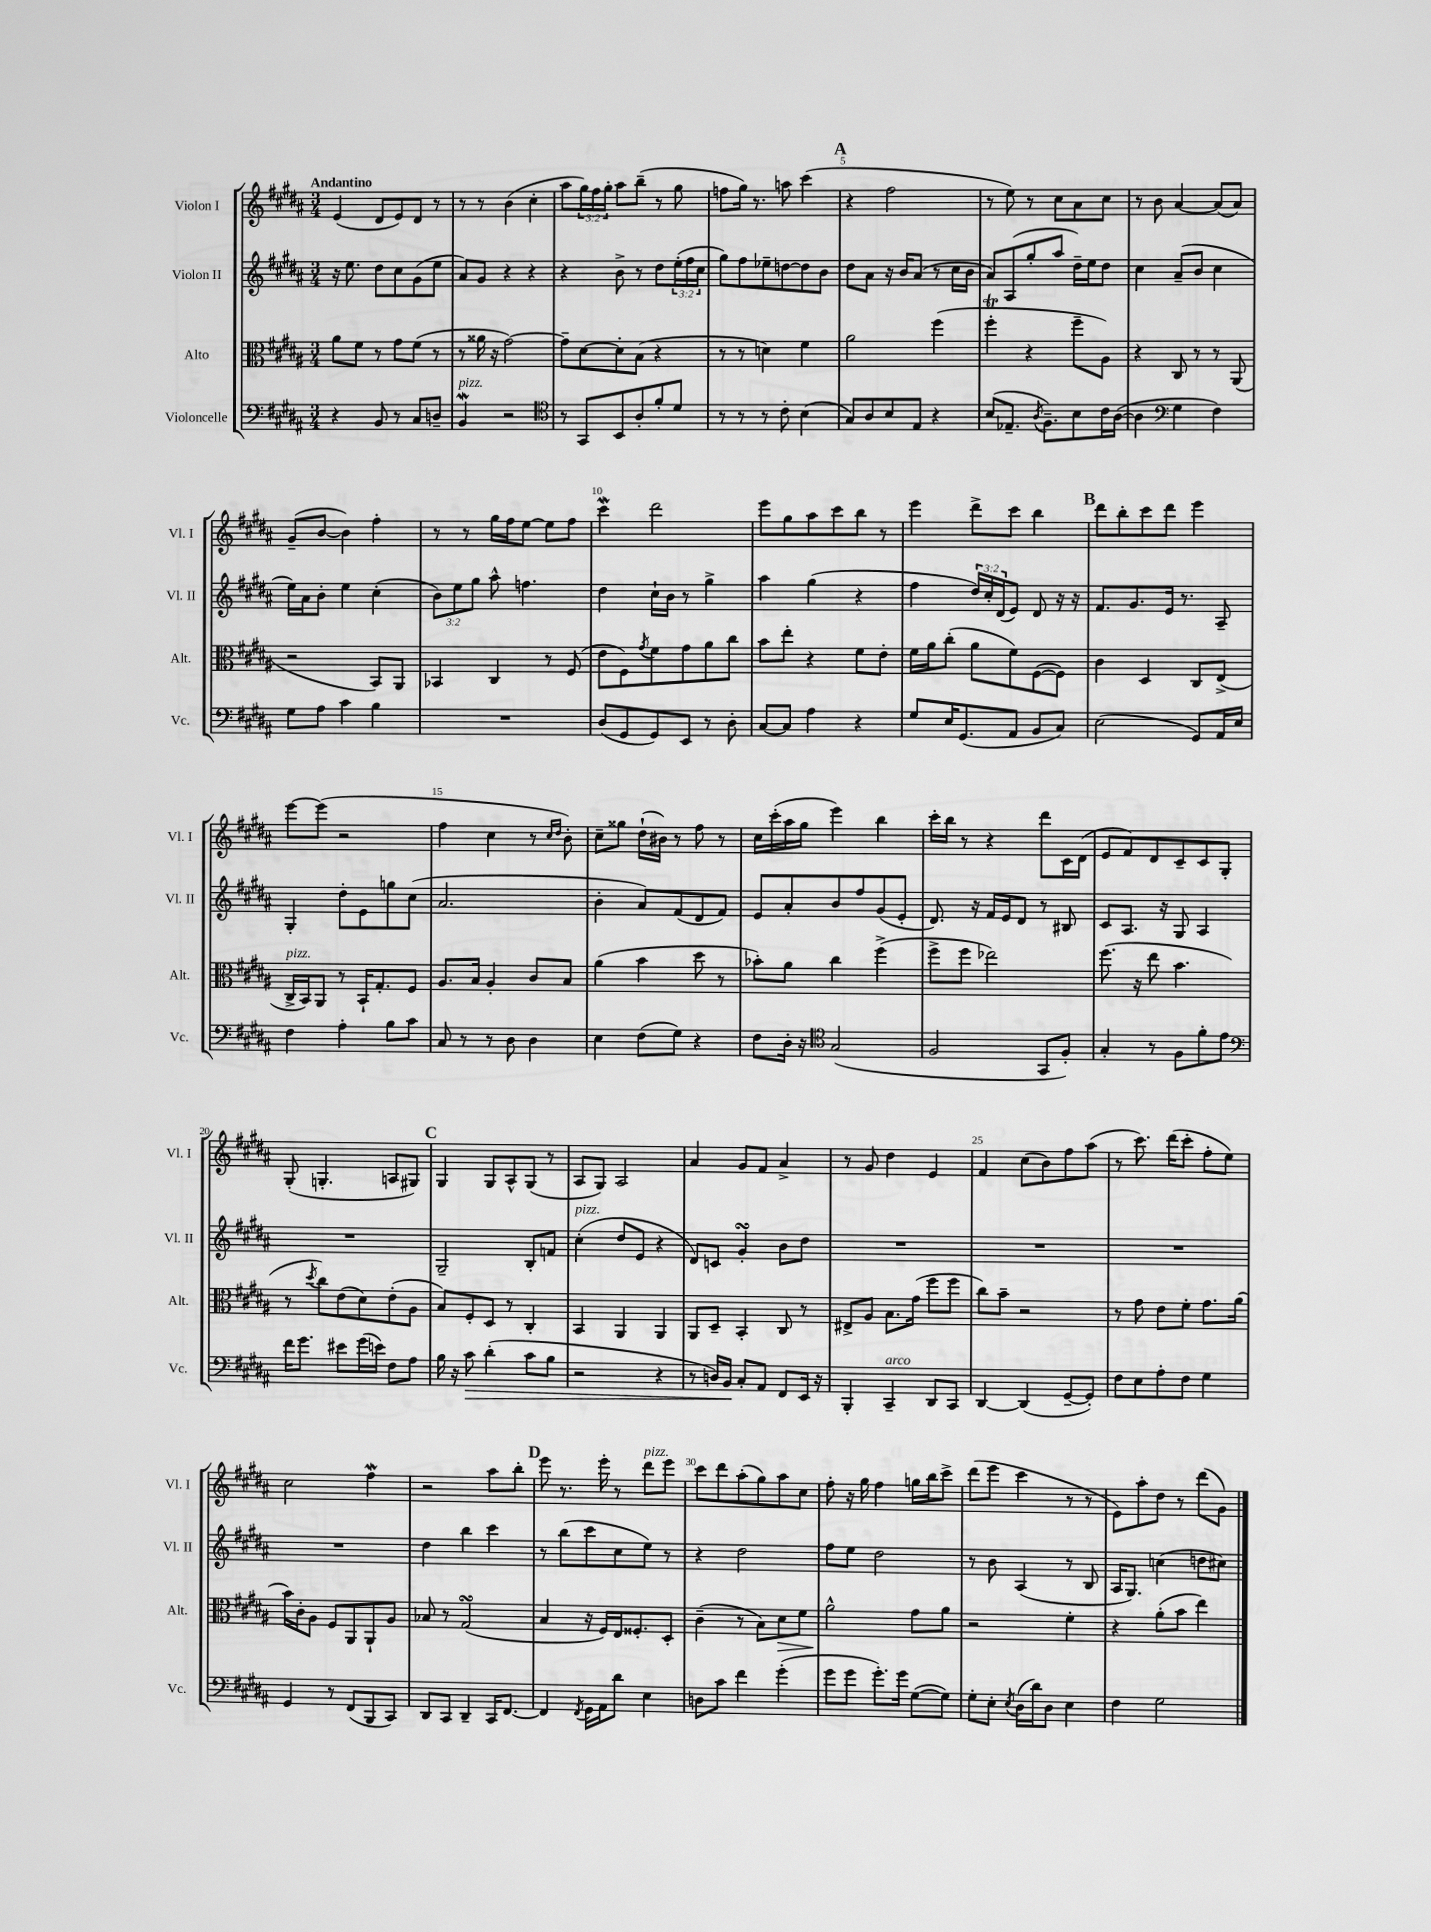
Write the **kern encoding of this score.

**kern	**kern	**kern	**kern
*staff4	*staff3	*staff2	*staff1
*clefF4	*clefC3	*clefG2	*clefG2
*k[f#c#g#d#a#]	*k[f#c#g#d#a#]	*k[f#c#g#d#a#]	*k[f#c#g#d#a#]
*M3/4	*M3/4	*M3/4	*M3/4
4r	8a#	16r	(4e
.	.	8.ee	.
.	8f#	.	.
8BB	8r	8dd#	8d#
8r	8g#	8cc#	8e)
8C#	(8f#	(8g#	8d#
8D~	8r	8ee	8r
=	=	=	=
4BB	8r	8a#)	8r
.	16a##	8g#	8r
.	16r	.	.
2r	[2g#)	4r	(4b
.	.	4r	4cc#'
=	=	=	=
*clefC4	*	*	*
8r	8g#~]	4r	8aa#
8GG#	[8d#	.	24gg#)
.	.	.	24ff#
.	.	.	24gg#'
8BB	8d#']	8b^	8aa#
8A#'	(8B	8r	(8bb~
8f#'	4r	8dd#	8r
8d#	.	(24ee'	8gg#
.	.	24ff#	.
.	.	24cc#	.
=	=	=	=
8r	8r	8gg#)	8ff
8r	8r	8ff#	16gg#)
.	.	.	8.r
8r	4d)	8ee-~	.
8c#'	.	[8dd	8aa
(4B	4f#	8dd]	(4ccc#
.	.	8b	.
=	=	=	=
8G#)	2a#	8dd#	4r
8A#	.	8a#	.
8B	.	16r	2ff#
.	.	16b	.
8E	.	(8a#	.
4r	(4ff#	8r	.
.	.	16cc#	.
.	.	16b	.
=	=	=	=
(8B	4ff#'	8a#)	8r
8.E-~	.	(8A#	8ee)
.	4r	8gg#'	8r
8qA#	.	.	.
8.F#~)	.	.	.
.	.	8aa#	8cc#
8B	8ff#~	16dd#~)	8a#
.	.	16ee	.
16c#	8A#)	8dd#	8cc#
([16A#	.	.	.
=	=	=	=
4A#]	4r	4cc#	8r
.	.	.	8b
*clefF4	*	*	*
4G#	8C#	(8a#~	[4a#
.	8r	8b	.
4F#)	8r	4cc#	(8a#]
.	(8AA#	.	8a#)
=	=	=	=
8G#	2r	16ee)	(8g#~
.	.	16a#	.
8A#	.	8b'	[8b
4c#	.	4ee	4b])
4B	8BB)	(4cc#'	4ff#'
.	8AA#	.	.
=	=	=	=
2.r	4BB-	12b)	8r
.	.	12ee	.
.	.	.	8r
.	.	12gg#	.
.	4C#	8aa#^^	16gg#
.	.	.	16ff#
.	.	4.ff	[8ee
.	8r	.	8ee]
.	(8F#	.	8ff#
=	=	=	=
(8D#	8e	4dd#	4ccc#
8GG#	8F#)	.	.
.	8qg#	.	.
8GG#)	8f#	16cc#`	2ddd#
.	.	16b	.
8EE	8g#	8r	.
8r	8a#	4gg#^	.
8D#'	8cc#	.	.
=	=	=	=
[8C#	8b	4aa#	8eee
8C#]	8ee'	.	8gg#
4A#	4r	(4gg#	8aa#
.	.	.	8ccc#
4r	8f#	4r	8bb
.	8e'	.	8r
=	=	=	=
8G#	16f#	4ff#	4eee
.	16a#	.	.
16E	(8cc#'	.	.
(8.GG#	.	.	.
.	8a#	24dd#)	8ddd#^
.	.	24cc#'	.
.	.	(24d#	.
8AA#	8f#)	8e)	8ccc#
8BB	([8F#	8d#	4bb
8C#)	8F#])	16r	.
.	.	16r	.
=	=	=	=
(2E	4c#	8.f#	8ddd#
.	.	.	8bb'
.	.	8.g#	.
.	4D#	.	8ccc#
.	.	16e	8ddd#
.	.	8.r	.
8GG#)	8C#	.	4eee
16AA#	(8E^	8A#~	.
16E	.	.	.
=	=	=	=
4F#	16C#^	4G#'	[8eee
.	16BB)	.	.
.	8AA#	.	(8eee]
4A#'	8r	8dd#'	2r
.	16BB`	8e	.
.	8.G#'	.	.
8B	.	8gg	.
8c#	8F#	(8cc#	.
=	=	=	=
8C#	8.A#	2.a#	4ff#
8r	.	.	.
.	16B	.	.
8r	4A#'	.	4cc#
8D#	.	.	.
4D#	8c#	.	8r
.	.	.	16qqcc#
.	.	.	16qqdd#
.	8B	.	8b')
=	=	=	=
4E	(4a#	4b'	8cc#~
.	.	.	8gg##
(8F#	4b	8a#)	(16dd#`
.	.	.	16b#)
8G#)	.	(8f#	8r
4r	8dd#	8d#	8ff#
.	8r	8f#)	8r
=	=	=	=
8F#	8b-')	8e	16cc#
.	.	.	(16ccc#'
16D#'	8a#	8a#'	16aa#
16r	.	.	16gg#
*clefC4	*	*	*
(2G#	4cc#	8b	4eee)
.	.	8ff#	.
.	(4ff#^	(8g#	4bb
.	.	8e'	.
=	=	=	=
2F#	8ff#^	8.d#)	16ccc#'
.	.	.	16bb
.	8ff#	.	8r
.	.	16r	.
.	2ee-)	16f#	4r
.	.	16e	.
.	.	8d#	.
8GG#	.	8r	8ddd#
8F#')	.	8B#	16c#
.	.	.	(16d#
=	=	=	=
4G#'	(8.ff#	8c#	8e
.	.	8.A#	8f#)
.	16r	.	.
8r	8ee	.	8d#
.	.	16r	.
8F#	4.b	8G#	8c#~
8f#'	.	4A#	8c#
8e	.	.	8G#'
=	=	=	=
*clefF4	*	*	*
16f#	8r	2.r	(8G#'
8.g#	.	.	.
.	8qdd#	.	.
.	8cc#)	.	4.G'
8e#	(8e	.	.
(16g#	8d#)	.	.
16e)	.	.	.
8F#	(8e'	.	8A
8A#	8A#	.	8G#)
=	=	=	=
16B	8B)	2G#~	4G#
16r	.	.	.
8c#	8F#'	.	.
(4d#'	8D#	.	8G#
.	8r	.	8A#^^
8c#	4C#'	8B'	(8G#
8B	.	8f	8r
=	=	=	=
2r	4BB	(4cc#'	8A#
.	.	.	8G#)
.	4AA#	8dd#	2A#
.	.	8e	.
4r	4AA#	4r	.
=	=	=	=
8r	8AA#	8d#)	4a#
16D)	8D#~	8c	.
16BB	.	.	.
8C#'	4BB'	4g#'	8g#
8AA#	.	.	8f#
8FF#	8C#	8b	4a#^
16EE	8r	8dd#	.
16r	.	.	.
=	=	=	=
4BBB'	8E#^	2.r	8r
.	8A#	.	8g#
4CC#~	8.B	.	4dd#
.	(16g#	.	.
8DD#	8ff#	.	4e
8CC#	8ff#	.	.
=	=	=	=
[4DD#	8cc#)	2.r	4f#
.	8b~	.	.
(4DD#]	2r	.	(8cc#
.	.	.	8b)
[8GG#~	.	.	8ff#
8GG#'])	.	.	(8aa#
=	=	=	=
8F#	8r	2.r	8r
8E	8g#	.	8.ccc#)
8A#'	8e	.	.
.	.	.	(16ddd#
8F#	8f#'	.	8ccc#'
4G#	8.g#	.	8ff#'
.	.	.	8ee)
.	(16a#	.	.
=	=	=	=
4GG#	16b)	2.r	2cc#
.	16c#'	.	.
.	8A#	.	.
8r	8F#	.	.
(8FF#	8AA#	.	.
8BBB	8AA#`	.	4ff#
8CC#)	8A#	.	.
=	=	=	=
8DD#	8B-	4dd#	2r
8CC#	8r	.	.
4DD#~	(2G#	4bb	.
16CC#	.	4ccc#	8aa#
[8.FF#	.	.	.
.	.	.	8bb'
=	=	=	=
4FF#]	4B	8r	8eee
.	.	(8bb	8.r
8qFF#	.	.	.
16GG#	16r	8ccc#	.
16AA#	16F#)	.	16eee'
8d#	16E	8cc#	8r
.	8.F##'	.	.
4E	.	8ee)	8ddd#
.	8D#'	8r	8eee
=	=	=	=
8D	(4c#~	4r	8ccc#
8c#	.	.	8ddd#
4f#	8r	2dd#	(8aa#'
.	8B)	.	8gg#)
(4g#'	8d#	.	8aa#
.	8f#	.	8cc#
=	=	=	=
8g#	2a#^^	8ff#	8ff#'
8g#	.	8ee	16r
.	.	.	16gg#
8.g#')	.	2dd#	4ff#
16g#	.	.	.
([8G#	8g#	.	16gg
.	.	.	16bb
8G#])	8a#	.	8ccc#^
=	=	=	=
8G#'	2r	8r	(8ddd#
8E'	.	8b	8eee
8qE	.	.	.
(16D#	.	(4A#	4ccc#
16d#)	.	.	.
8D#	.	.	.
4E	4f#'	8r	8r
.	.	8B	8r
=	=	=	=
4F#	4r	16A#	8e)
.	.	8.G#)	.
.	.	.	8aa#'
2G#	(8a#'	(4cc	8dd#
.	8b	.	8r
.	4ee)	8dd	(8ddd#
.	.	8cc#)	8g#)
==	==	==	==
*-	*-	*-	*-
